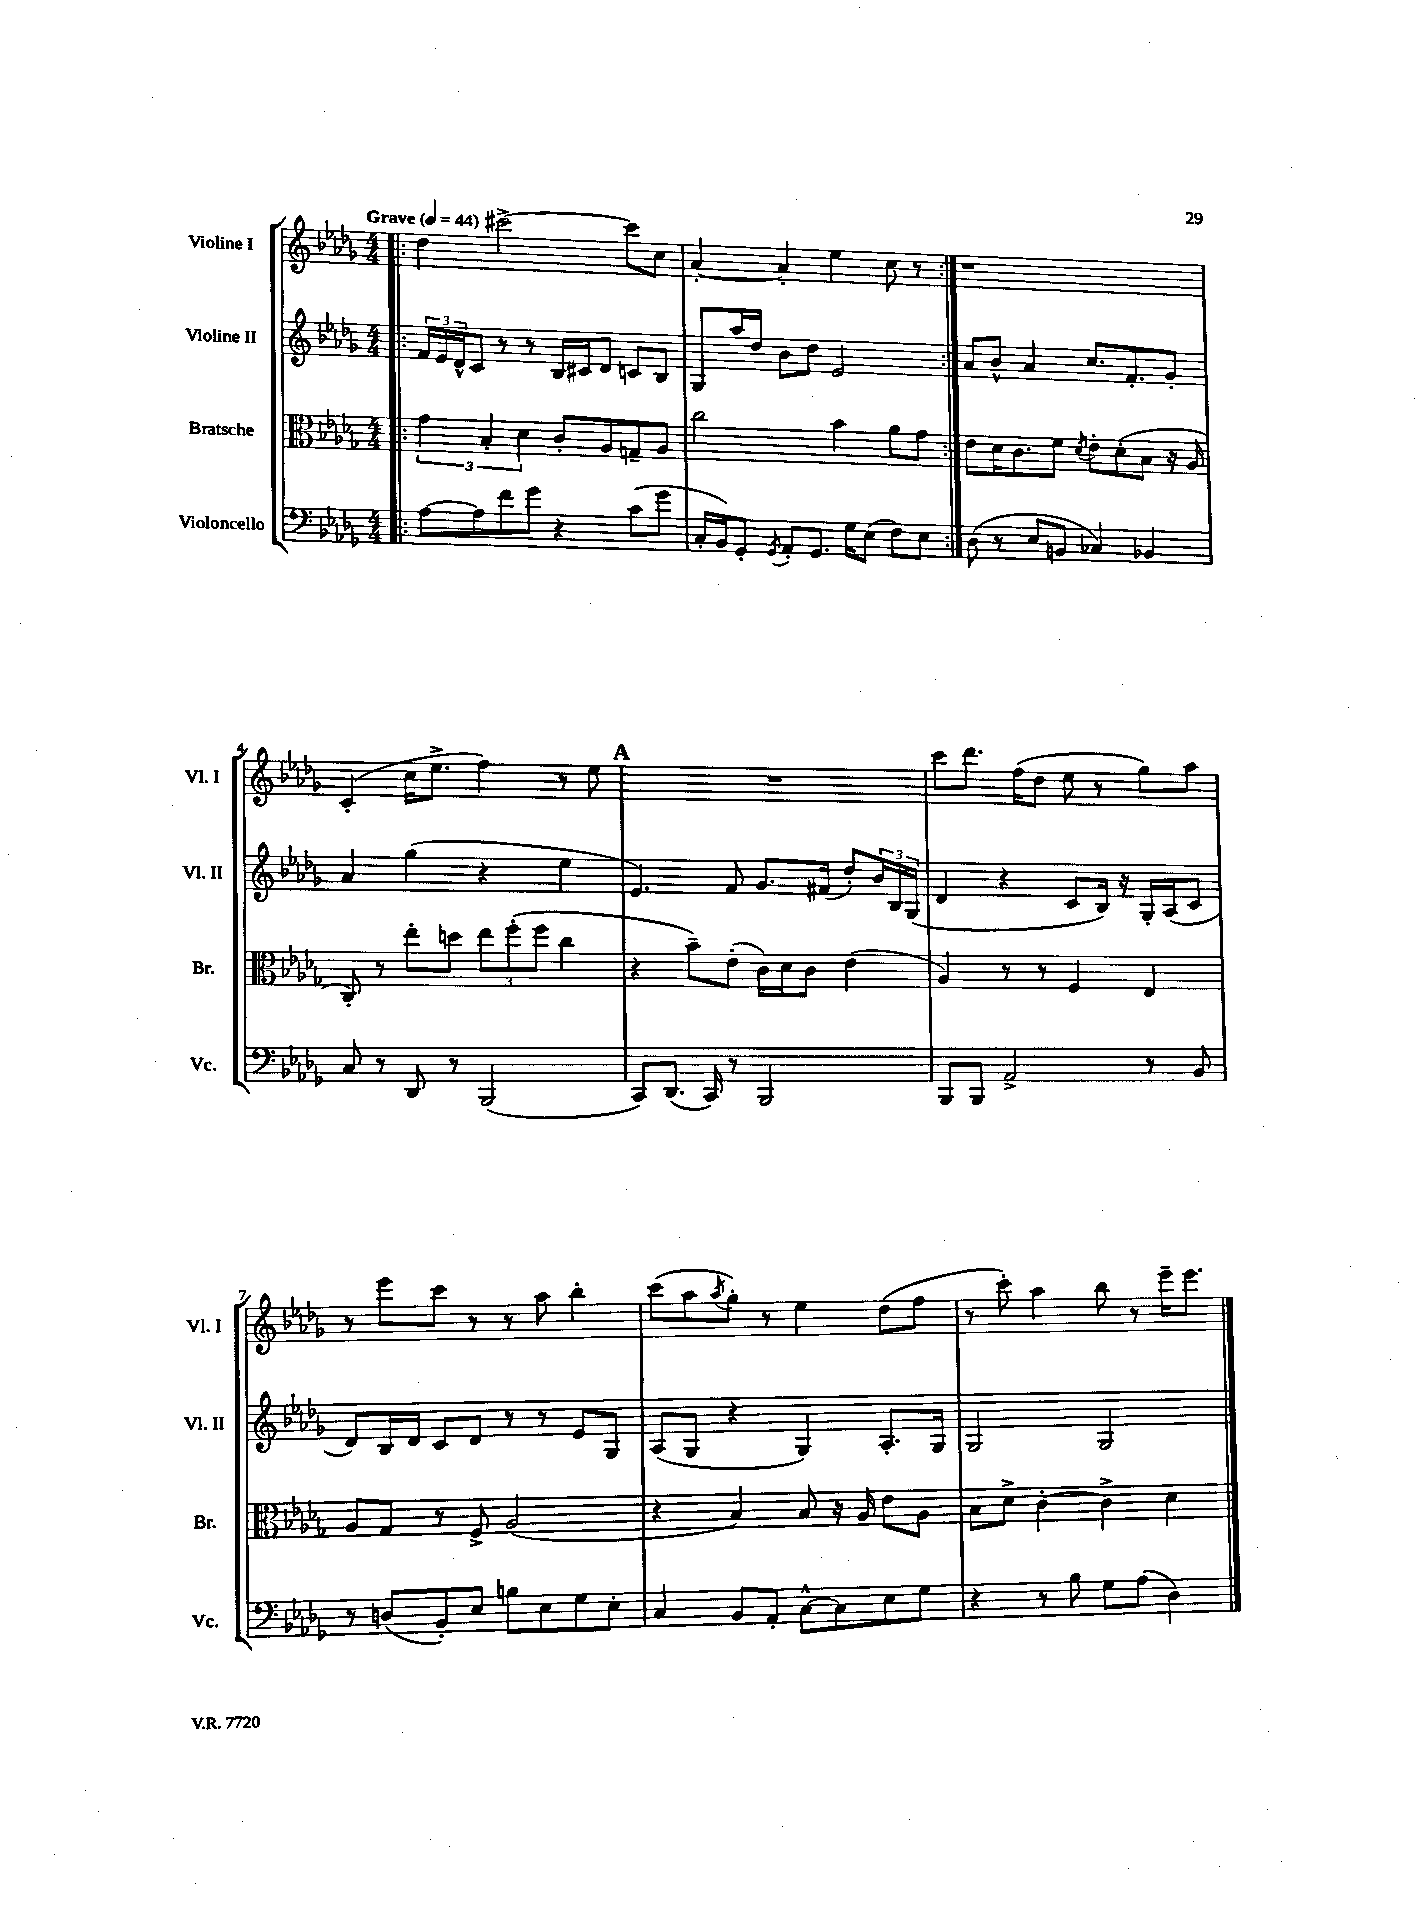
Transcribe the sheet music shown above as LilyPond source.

<<
\new StaffGroup <<
\new Staff = "s0" \with { instrumentName = "Violine I" shortInstrumentName = "Vl. I" } {
    \clef treble \key des \major \numericTimeSignature \time 4/4 \tempo "Grave" 4 = 44
    \repeat volta 2 { \bar ".|:" des''4 cis'''2~-> cis'''8 c''8 |
    aes'4~-. aes'4-. ees''4 c''8 r8 | }
    r1 |
    c'4-.( c''16 ees''8.-> f''4) r8 ees''8 |
    \mark \markup { \bold "A" } R1 |
    c'''8 des'''8. f''16( des''8 ees''8 r8 ges''8) aes''8 |
    r8 ees'''8 c'''8 r8 r8 aes''8 bes''4-. |
    c'''8( aes''8 \acciaccatura { aes''8 } ges''8-.) r8 ees''4 des''8( f''8 |
    r8 c'''8-.) aes''4 bes''8 r8 ees'''16-- ees'''8. \bar "|." |
}
\new Staff = "s1" \with { instrumentName = "Violine II" shortInstrumentName = "Vl. II" } {
    \clef treble \key des \major \numericTimeSignature \time 4/4
    \repeat volta 2 { \bar ".|:" \tuplet 3/2 { f'16 ees'16 des'16-^ } c'8 r8 r8 bes16 cis'16 des'8 c'8 bes8 |
    ges8 aes''16 des''16 bes'8 des''8 ees'2 | }
    aes'8 bes'8-^ aes'4 c''8. f'8.-. ges'8-. |
    aes'4 ges''4( r4 ees''4 |
    \mark \markup { \bold "A" } ees'4.) f'8 ges'8. fis'16( des''8-.) \tuplet 3/2 { bes'16 bes16 ges16( } |
    des'4 r4 c'8 bes16) r16 ges16-. aes16( c'8 |
    des'8) bes16 des'16 c'8 des'8 r8 r8 ees'8 ges8 |
    aes8( ges8 r4 ges4) aes8.-. ges16 |
    ges2 ges2 \bar "|." |
}
\new Staff = "s2" \with { instrumentName = "Bratsche" shortInstrumentName = "Br." } {
    \clef alto \key des \major \numericTimeSignature \time 4/4
    \repeat volta 2 { \bar ".|:" \tuplet 3/2 { ges'4 bes4-. des'4 } c'8-. aes8 g8-- aes8 |
    c''2 bes'4 aes'8 ges'8 | }
    ees'8 des'16 c'8. f'8 \acciaccatura { des'8 } ees'8-. des'8-.( bes8 r16 aes16 |
    c8-.) r8 ees''8-. d''8 \tuplet 3/2 { ees''8 f''8-.( f''8 } c''4 |
    \mark \markup { \bold "A" } r4 bes'8--) ees'8-.( c'16) des'16 c'8 ees'4( |
    aes4) r8 r8 f4 ees4 |
    aes8 ges8 r8 f8-> aes2( |
    r4 bes4) bes8 r16 aes16 ees'8 aes8 |
    bes8 des'8-> c'4~-. c'4-> des'4 \bar "|." |
}
\new Staff = "s3" \with { instrumentName = "Violoncello" shortInstrumentName = "Vc." } {
    \clef bass \key des \major \numericTimeSignature \time 4/4
    \repeat volta 2 { \bar ".|:" aes8~ aes8 f'8 ges'8 r4 c'8( ges'8 |
    c16-. bes,16) ges,8-. \acciaccatura { ges,8 } aes,8-. ges,8. ges16 ees8( f8) ees8 | }
    des8( r8 ees8 b,8 ces4) bes,4 |
    c8 r8 des,8 r8 bes,,2( |
    \mark \markup { \bold "A" } c,8) des,8.( c,16) r8 bes,,2 |
    bes,,8 bes,,8 aes,2-> r8 bes,8 |
    r8 d8( bes,8-.) ees8 b8 ees8 ges8 ees8-. |
    c4 bes,8 aes,8-. c8~-^ c8 ees8 ges8 |
    r4 r8 bes8 ges8 aes8( des4) \bar "|." |
}
>>
>>
